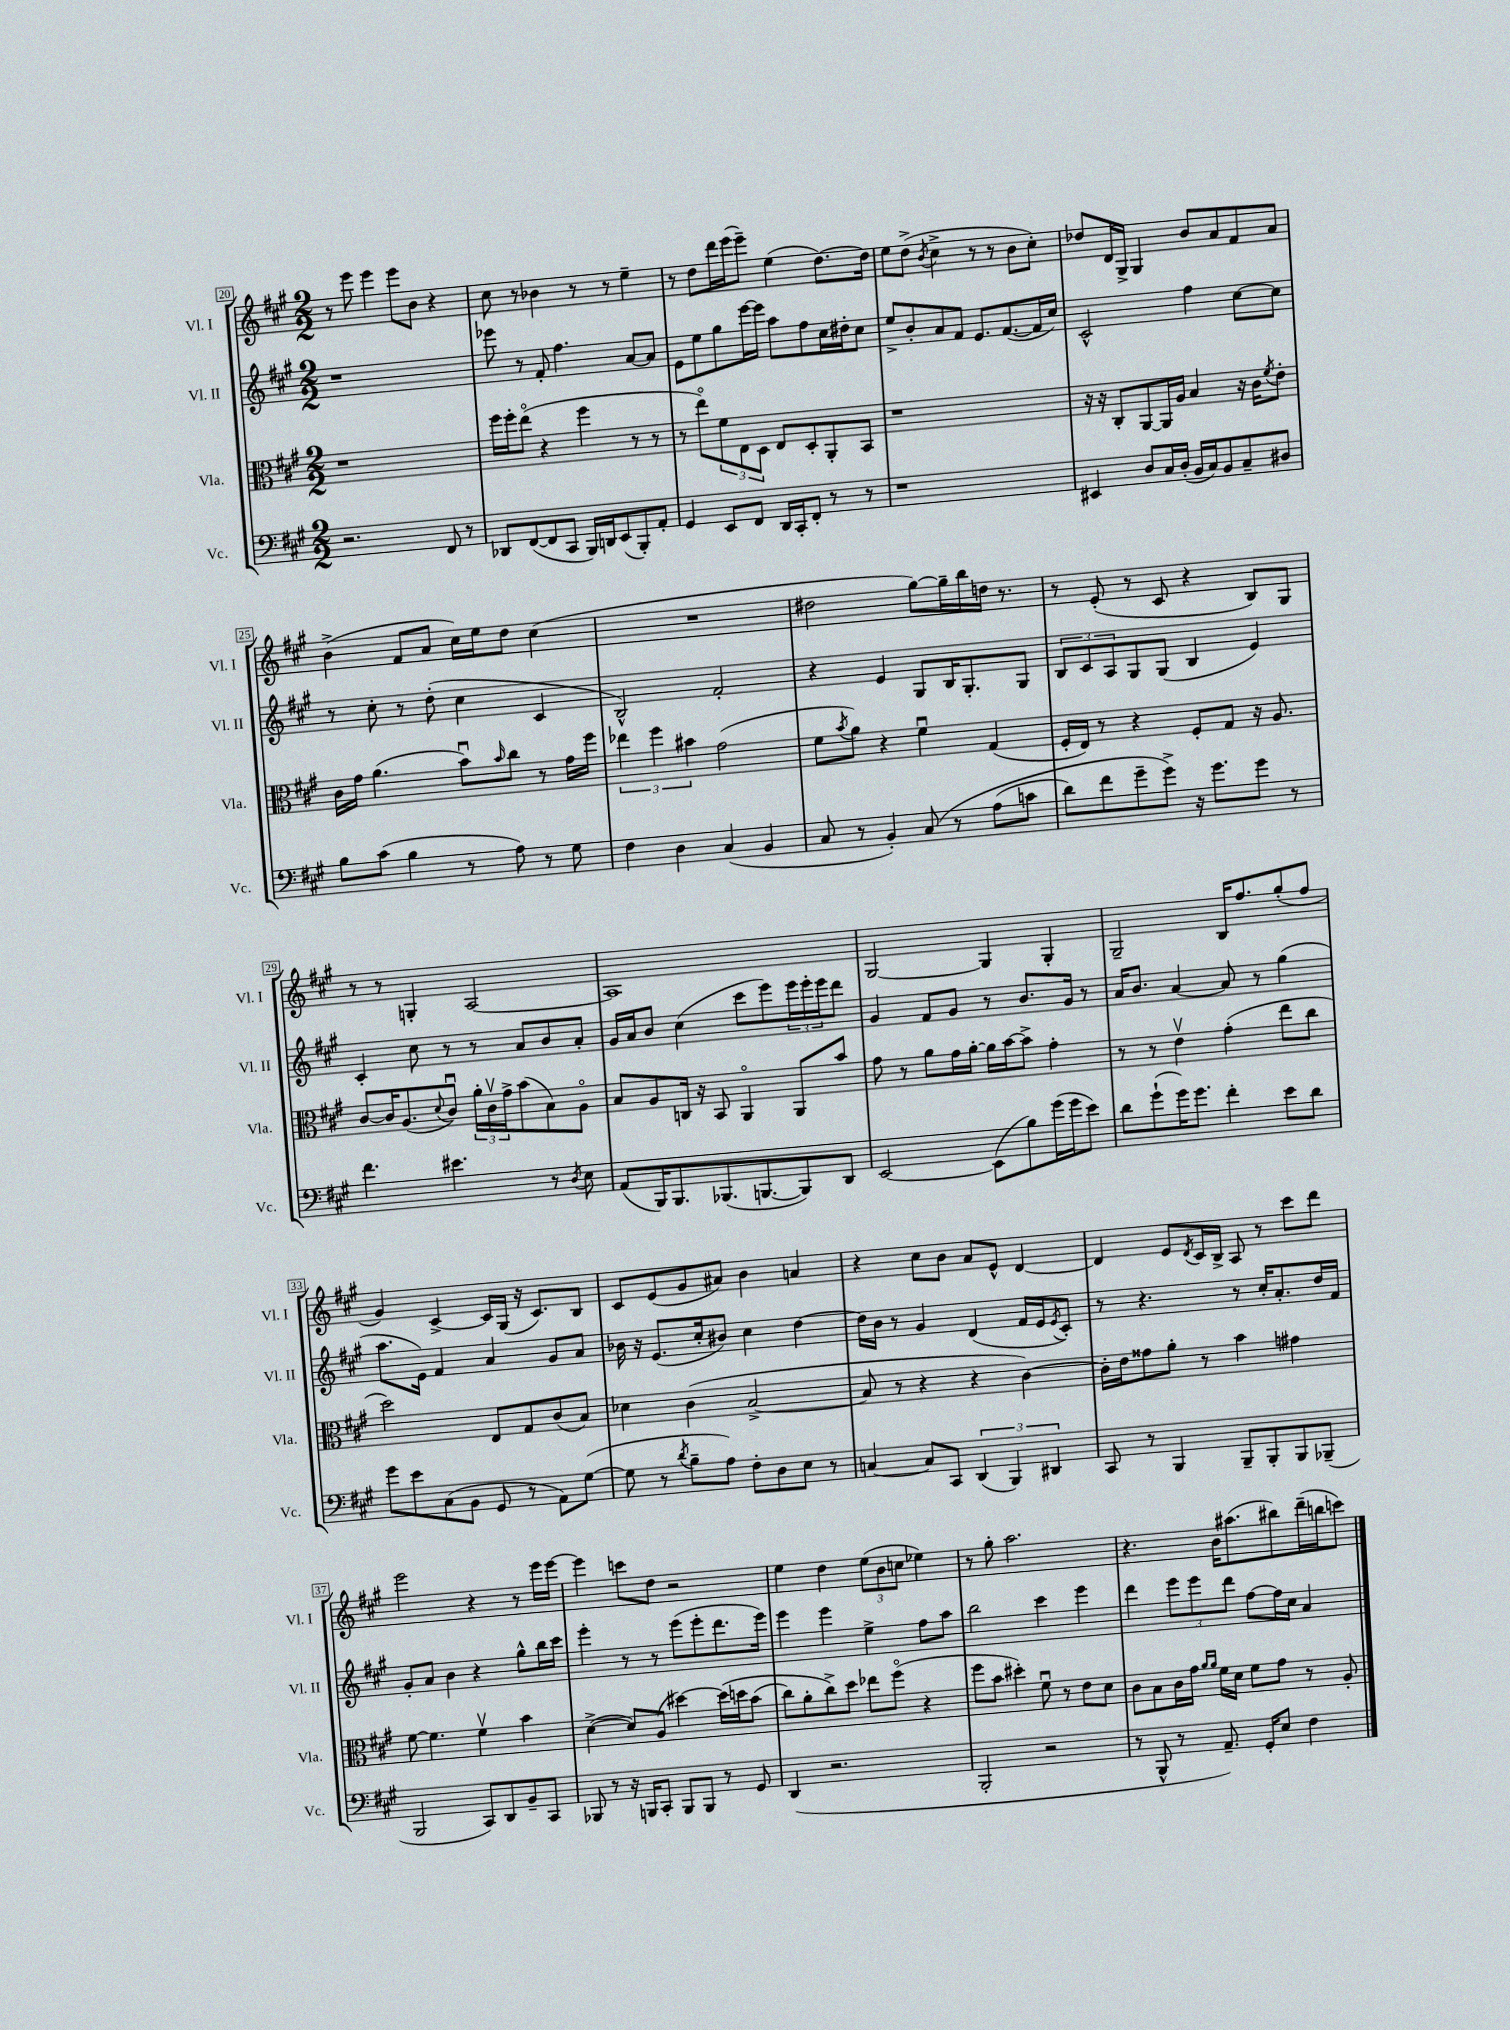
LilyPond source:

<<
\new StaffGroup <<
\new Staff = "s0" \with { instrumentName = "Vl. I" shortInstrumentName = "Vl. I" } {
    \clef treble \key a \major \numericTimeSignature \time 2/2
    r8 e'''8 e'''4 e'''8 b'8 r4 |
    cis''8 r8 bes'4 r8 r8 e''4-- |
    r8 d''8 d'''16 e'''16( e'''8--) e''4( d''8.~) d''16 |
    e''8 d''8->( \acciaccatura { b'8 } cis''4-> r8 r8 b'8 cis''8-.) |
    des''8 d'16 gis16-> gis4 b'8 a'8 fis'8 a'8 |
    b'4->( fis'8 a'8 cis''16) e''16 d''8 cis''4( |
    R1 |
    dis''2 gis''8~) gis''16-- b''16 d''16 r8. |
    r8 e'8-.( r8 cis'8 r4 b8) gis8 |
    r8 r8 g4-. a2~ |
    a1 |
    gis2~ gis4 gis4-. |
    gis2-- b16 fis''8. gis''8-.( fis''8 |
    gis'4) cis'4~-> cis'16 gis16( r16 cis'8.) b8 |
    cis'8 e'8( gis'8 ais'8) b'4 a'4 |
    r4 cis''8 b'8 a'8 e'8-^ d'4~ |
    d'4 e'8 \acciaccatura { d'8 } cis'16 b16-> a8 r8 cis'''8 d'''8 |
    e'''2 r4 r8 e'''16 e'''16~ |
    e'''4 c'''8 d''8 r2 |
    e''4 d''4 \tuplet 3/2 { e''8( b'8 c''8 } ees''4) |
    r8 gis''8-. a''2. |
    r4. b'16 ais''8.( bis''8) d'''16--( b''16 c'''8) \bar "|." |
}
\new Staff = "s1" \with { instrumentName = "Vl. II" shortInstrumentName = "Vl. II" } {
    \clef treble \key a \major \numericTimeSignature \time 2/2
    r1 |
    ees'''8 r8 fis'8-. fis''4. a'8~ a'8 |
    e'8 e''8 gis''8 e'''16~ e'''16 a''8 fis''8 cis''16 dis''16-. cis''8 |
    e''8-> b'8-. a'8 fis'8 e'8. fis'8.~( fis'16 cis''16) |
    cis'2-^ fis''4 cis''8~ cis''8 |
    r8 cis''8-. r8 d''8-.( cis''4 cis'4 |
    b2-^) fis'2-. |
    r4 e'4 gis8 b16 gis8.-. gis8 |
    \tuplet 3/2 { b8 cis'8 a8 } gis8 gis8( b4 e'4) |
    cis'4-. cis''8 r8 r8 a'8 b'8 a'8-. |
    gis'16 a'16 b'8 cis''4( cis'''8 e'''8) \tuplet 3/2 { e'''16 e'''16-. e'''16 } d'''8 |
    gis'4 fis'8 gis'8 r8 b'8. gis'16 r8 |
    a'16 b'8. a'4~ a'8 r8 gis''4( |
    a''8. e'16) fis'4 a'4 gis'8 a'8 |
    bes'16 r16 e'8.( cis''16-. bis'8) cis''4 d''4~ |
    d''16 b'16 r8 gis'4 d'4( fis'16 e'16 \acciaccatura { e'8 } cis'8-.) |
    r8 r4. r8 cis''16-. a'8.-. d''16 fis'16 |
    gis'8-. a'8 b'4 r4 gis''8-^ b''16 cis'''16 |
    e'''4-. r8 r8 e'''8( e'''8-. d'''8. e'''16) |
    e'''4 e'''4 e''4-> fis''8 a''8 |
    b''2 cis'''4 e'''4 |
    d'''4 \tuplet 3/2 { e'''8 e'''8 d'''8 } fis''8~ fis''16 cis''16 a'4 \bar "|." |
}
\new Staff = "s2" \with { instrumentName = "Vla." shortInstrumentName = "Vla." } {
    \clef alto \key a \major \numericTimeSignature \time 2/2
    r1 |
    fis''16 fis''16-. e''8\flageolet( r4 fis''4 r8 r8 |
    r8 e''8\flageolet) \tuplet 3/2 { fis'8 e8 d8 } e8 d8-. a,8-. b,8 |
    r1 |
    r16 r16 cis8-. a,8~ a,16 a16 b4 r16 cis'16 \acciaccatura { fis'8 } e'8-. |
    cis'16 gis'16 a'4.( b'8\downbow) \grace { b'16 } cis''8 r8 gis'16 fis''16 |
    \tuplet 3/2 { ees''4 fis''4 bis'4 } gis'2( |
    fis'8 \acciaccatura { b'8 } a'8) r4 fis'4\downbow gis4( |
    fis16-. e16) r8 r4 fis8-. gis8 r16 a8. |
    cis'8~ cis'16 a8.( \appoggiatura { d'8 } cis'8\downbow) \tuplet 3/2 { a'16-. cis'16\upbow gis'16-> } b'8( b8) a8\flageolet |
    b8 a8 c16 r16 b,8 a,4\flageolet a,8 b'8 |
    gis'8 r8 a'8 gis'16 a'16~-. a'16 b'16~ b'8-> gis'4-. |
    r8 r8 e'4\upbow gis'4-.( e''8 cis''8 |
    d''2) e8 gis8 cis'8( b8) |
    des'4 cis'4( b2~-> |
    b8 r8 r4 r4 cis'4~) |
    cis'16-. e'16 gisis'8 a'8-. r8 b'4 gis'4 |
    fis'8~ fis'4. fis'4\upbow b'4 |
    d'4~->( d'8) a8( dis''4~) dis''16\( d''16 b'8( |
    cis''8) a'8-. cis''8->\) d''8 ees''8 fis''8\flageolet( r4 |
    fis''8 b'8 dis''4-.) fis'8\downbow r8 e'8 d'8 |
    cis'8 b8 cis'16 gis'16 \grace { a'16 a'16 } fis'16 d'16 fis'8 gis'8 r8 a8-. \bar "|." |
}
\new Staff = "s3" \with { instrumentName = "Vc." shortInstrumentName = "Vc." } {
    \clef bass \key a \major \numericTimeSignature \time 2/2
    r2. fis,8 r8 |
    des,8 fis,8~( fis,8 cis,8 b,,16) d,16 e,8( b,,8-.) a,8-. |
    gis,4 e,8 fis,8 d,16 cis,16-. fis,8-. r8 r8 |
    r1 |
    eis,4 d8 cis16 d16-.( b,16 cis16) b,8 cis8-- dis8 |
    b8 cis'8( b4 r8 a8) r8 gis8 |
    fis4 d4 cis4( b,4 |
    cis8 r8 b,4-.) cis8\( r8 a8( c'8 |
    d'8) fis'8 gis'8-- gis'8->\) r16 gis'8. gis'8 r8 |
    fis'4. eis'4. r8 \acciaccatura { d8 } e8 |
    a,8( b,,16) b,,8. bes,,8.( b,,8.~ b,,8) d,8 |
    e,2~ e,8( b8) gis'16( gis'16 e'8) |
    d'8 gis'8-!( gis'16) gis'8. fis'4-. e'8 d'8 |
    gis'8 e'8 cis8( b,8 gis,8 r8 a,8) gis8~( |
    gis8 r8 \acciaccatura { d'8 } b8-- a8) fis8-. d8 e8 r8 |
    c4~ c8 cis,8 \tuplet 3/2 { d,4( b,,4) dis,4 } |
    cis,8 r8 b,,4 b,,8-- b,,8-. b,,8 bes,,8--( |
    b,,2 cis,8) d,8 b,8-- cis,8 |
    bes,,8 r8 r16 b,,16 cis,8-. b,,8 b,,8 r8 gis,8 |
    d,4( r2. |
    b,,2-. r2 |
    r8 b,,8-^ r8 a,8.--) gis,16-. e8 fis4 \bar "|." |
}
>>
>>
\layout { \context { \Score currentBarNumber = #20 \override BarNumber.stencil = #(make-stencil-boxer 0.1 0.3 ly:text-interface::print) } }
